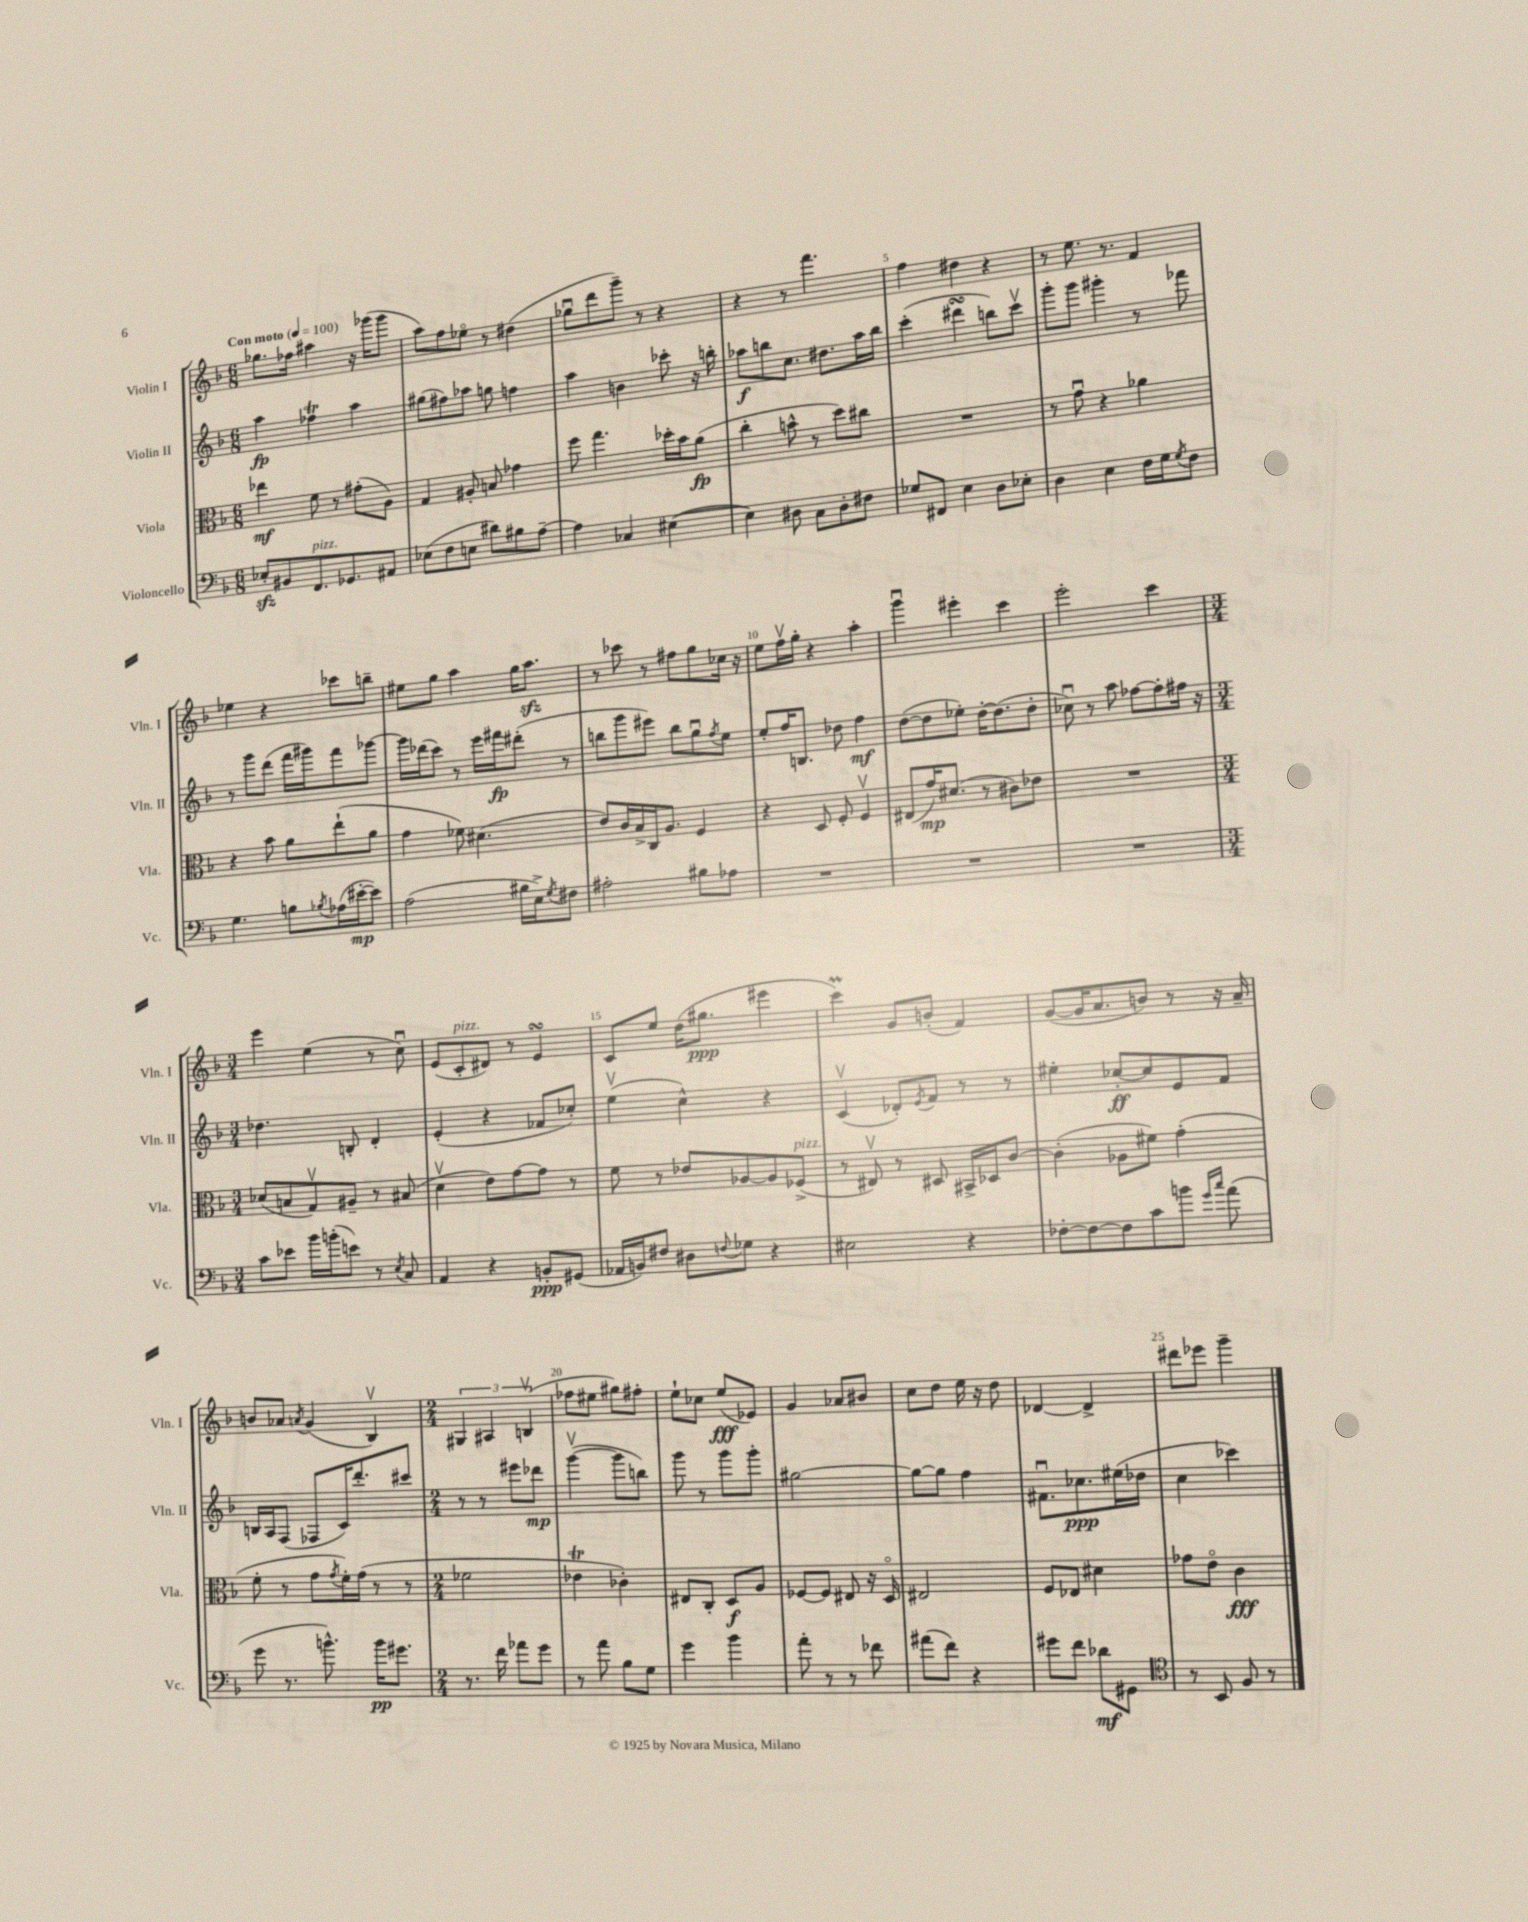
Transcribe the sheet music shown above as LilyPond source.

<<
\new StaffGroup <<
\new Staff = "s0" \with { instrumentName = "Violin I" shortInstrumentName = "Vln. I" } {
    \clef treble \key f \major \numericTimeSignature \time 6/8 \tempo "Con moto" 4 = 100
    ges''8. fes''16 ais''4 r16 ges'''16( ges'''8 |
    a''8) f''8 ees''8\flageolet r8 dis''4( |
    ges''8\downbow d'''8 g'''8--) r8 r4 |
    r4 r8 f'''4. |
    f''4 dis''4 r4 |
    r8 e''8. r8. f'4 |
    ees''4 r4 ces'''8 b''8-- |
    eis''8 g''8 a''4 g''16 a''8.\sfz |
    r8 ces'''8 r8 fis''8 g''8 ces''16 r16 |
    e''8 f''16\upbow g''16-. r4 a''4-. |
    g'''4\downbow eis'''4-. c'''4 |
    e'''2-. c'''4 |
    \numericTimeSignature \time 3/4 e'''4 e''4( r8 c''8\downbow) |
    e'8( c'8-.^\markup { \italic "pizz." } dis'8) r8 e'4\turn |
    c'8 e''8 d''16( gis''8.\ppp eis'''4 |
    c'''4\prall) g'8 b'8-.( f'4) |
    g'8~( g'16 a'8. b'8) r8 r16 a'16-- |
    b'8 aes'8 \acciaccatura { a'8 } g'4( bes4\upbow) |
    \numericTimeSignature \time 2/4 \tuplet 3/2 { gis4 ais4 b4\upbow( } |
    fes''8 eis''8 gis''8) fis''8-. |
    e''8-! ces''8 e''8\fff( ees'8) |
    g'4 aes'8 bis'8 |
    c''8 d''8 e''16 r16 d''8 |
    des'4~ des'4-> |
    dis'''8 ees'''8 g'''4-- \bar "|." |
}
\new Staff = "s1" \with { instrumentName = "Violin II" shortInstrumentName = "Vln. II" } {
    \clef treble \key f \major \numericTimeSignature \time 6/8
    a''4\fp fes''4\trill a''4 |
    gis''8( fis''8) aes''8 g''8 f''4 |
    a''4 b'4 ces'''8-. r16 b''16-. |
    aes''8\f b''8 c''8. dis''8. aes''16 b''16 |
    c'''4-.( dis'''4\turn b''8) c'''8\upbow |
    g'''8-. g'''8 gis'''4-. r8 fes'''8 |
    r8 g'''8 d'''8( f'''16 gis'''16) f'''8 ges'''8~ |
    ges'''16 des'''16( c'''8) r8 e'''16 fis'''16\fp dis'''8-.( r8 |
    b''8 g'''8 eis'''8) b''8 g''8\downbow \acciaccatura { f''8 } e''8 |
    e''8-. f''16 b8. des''8 f''4\mf |
    d''8~( d''8 ees''8-.) d''16~-. d''8.( d''8-. |
    ces''8\downbow) r8 a''8 fes''8~ fes''8-. fis''16 r16 |
    \numericTimeSignature \time 3/4 des''4. b8-. d'4-. |
    e'4-.( r4 fes'8 ces''8-.) |
    e''4\upbow( c''4-^) r4 |
    c'4\upbow( des'8-.) \acciaccatura { e'8 } f'8 r8 r8 |
    eis''4-. ces''8~-.\ff ces''8 e'8 f'8 |
    b16 a16 f8( fes8 c'16) d'''8.-. cis'''8 |
    \numericTimeSignature \time 2/4 r8 r8 eis'''8 des'''8\mp |
    g'''4~\upbow( g'''8 b''8) |
    g'''8 r8 g'''8 g'''8-. |
    gis''2~ |
    gis''8~ gis''8 f''4 |
    fis'8.\downbow ces''8.\ppp eis''16( des''16 |
    c''4 ces'''4) \bar "|." |
}
\new Staff = "s2" \with { instrumentName = "Viola" shortInstrumentName = "Vla." } {
    \clef alto \key f \major \numericTimeSignature \time 6/8
    ees''4\mf f'8 r8 gis'8-.( a8) |
    g4 ais8-. b8 ges'4 |
    f''8 g''4. des''16-. bes'16 a'8\fp( |
    c''4-. b'8-^ r8 d''8) cis''8 |
    R2. |
    r8 g'8\downbow r4 aes'4 |
    r4 bes'8 a'8 e''8-!( a'8 |
    g'4 fes'8) dis'4.( |
    e'8) c'16 bes16-> c16 a8. f4 |
    r4 d8 f8-. f4\upbow |
    eis8( g'16\mp) dis'8.( r8 cis'8) ees'8 |
    R2. |
    \numericTimeSignature \time 3/4 des'8( b8 g8\upbow) ais8-- r8 bis8( |
    d'4\upbow e'8) g'8~ g'8 r8 |
    f'8 r8 ees'8 aes8~ aes8 fes8->^\markup { \italic "pizz." }( |
    r8 eis8\upbow) r8 dis8 bis,16-> des16 c'8~ |
    c'4-.( aes8 fis'8) g'4-.( |
    f'8-. r8 g'8 \acciaccatura { g'8 } f'16-.) g'16( r8 r8 |
    \numericTimeSignature \time 2/4 fes'2 |
    ees'4\trill ces'4-.) |
    eis8 c8-. d8\f a8 |
    fes8~ fes8 eis8 r16 d16\flageolet |
    eis2 |
    f8 ees8 dis'4 |
    ges'8 e'8\flageolet c'4\fff \bar "|." |
}
\new Staff = "s3" \with { instrumentName = "Violoncello" shortInstrumentName = "Vc." } {
    \clef bass \key f \major \numericTimeSignature \time 6/8
    ees8-.\sfz bis,8 f,8.^\markup { \italic "pizz." } ges,8. ais,8 |
    ees8( f8 e8 dis'8) bis8 a8~-- |
    a4 ces4 eis4~( |
    eis4) dis8 c8 dis8-. fis8 |
    ges8 fis,8 e4 d8 ees8-. |
    d4 e4 f16 g16 \acciaccatura { g8 } f8 |
    g4. b8 \acciaccatura { bes8 } aes16( eis'16~-.\mp eis'8) |
    a2( bis16 e16->) \acciaccatura { g8 } fis8 |
    ais2-. bis8 aes8 |
    R2. |
    R2. |
    R2. |
    \numericTimeSignature \time 3/4 c'8 ees'8 bes'16 b'16-.( e'8) r8 \acciaccatura { e8 } c8 |
    a,4 r4 b,8-.\ppp gis,8( |
    aes,16 b,16) fis8 dis8 \appoggiatura { f8 } ges8 r4 |
    eis2 r4 |
    fes8~-. fes8~ fes8 c'8 b'8 \grace { g'16 c''16 } a'8( |
    g'8 r8. b'8.-^) b'16\pp gis'8. |
    \numericTimeSignature \time 2/4 r8. f'16 aes'8 g'8 |
    r8 a'8 bes8 g8 |
    g'4 bes'4 |
    a'8-. r8 r8 fes'8 |
    ais'8( f'8) r4 |
    gis'8 f'8 des'8\mf gis,8 |
    \clef tenor r8 bes,8 f8 r8 \bar "|." |
}
>>
>>
\layout { \context { \Score \override BarNumber.break-visibility = ##(#f #t #t) barNumberVisibility = #(every-nth-bar-number-visible 5) } }
